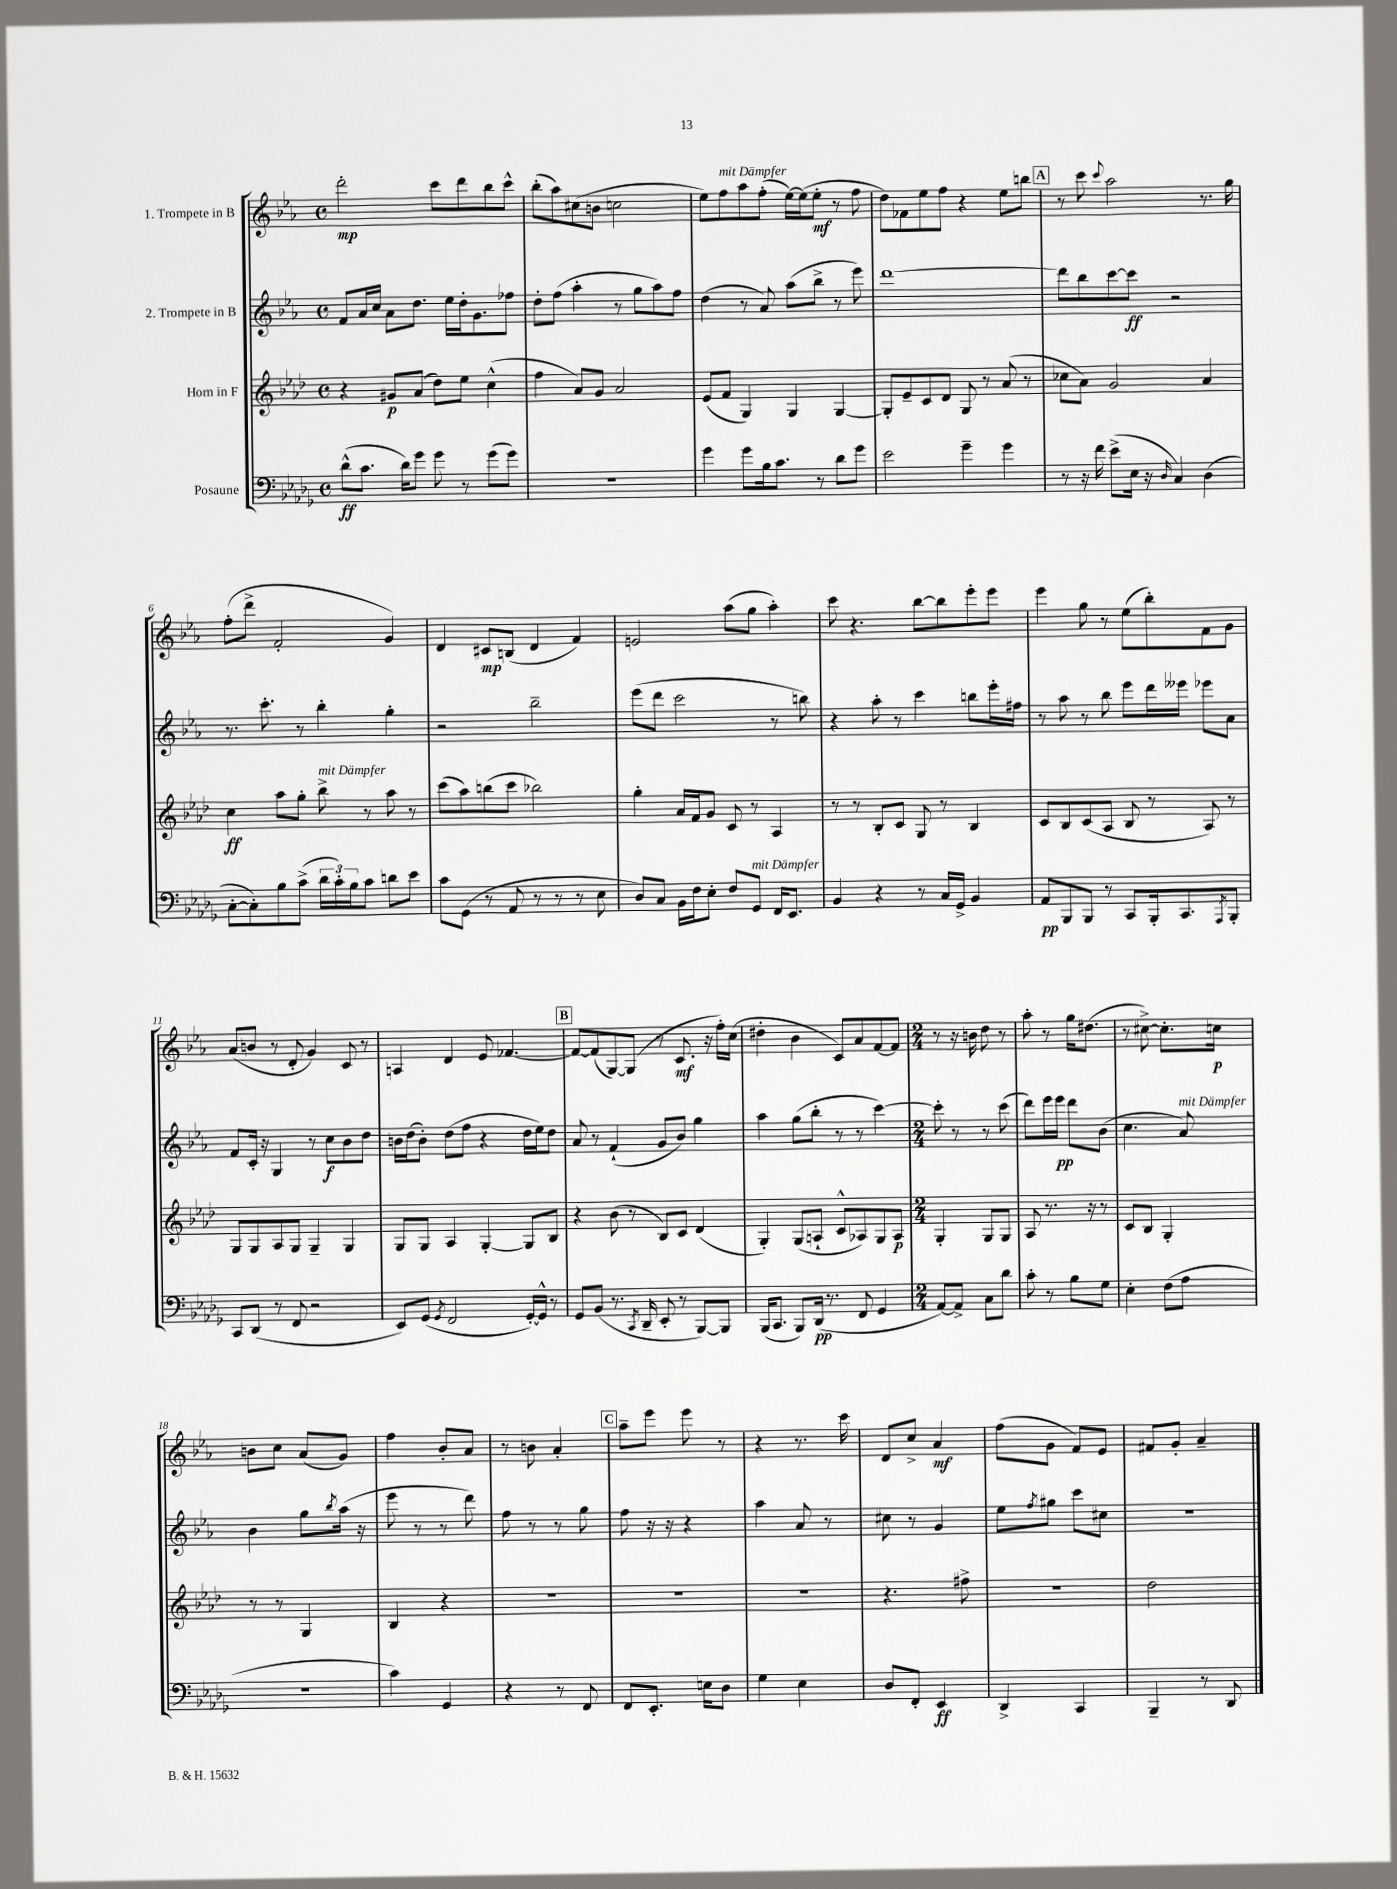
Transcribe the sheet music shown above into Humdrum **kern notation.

**kern	**kern	**kern	**kern
*staff4	*staff3	*staff2	*staff1
*clefF4	*clefG2	*clefG2	*clefG2
*k[b-e-a-d-g-]	*k[b-e-a-d-]	*k[b-e-a-]	*k[b-e-a-]
*M4/4	*M4/4	*M4/4	*M4/4
*met(c)	*met(c)	*met(c)	*met(c)
(8d-^^\L	4r	8f/L	2ddd'\
8.c\J	.	16a-/L	.
.	.	16cc/JJ	.
.	8g#/L	8a-\L	.
16d-\LK)	.	.	.
8g-\J	(8a-/J	8.dd\J	.
8g-\	8dd-\L)	.	8ccc\L
.	.	16ee-\LL	.
8r	8ee-\J	16dd'\J	8ddd\
.	.	8.g\	.
(8g-\L	(4cc^^\	.	8bb-\
8g-\J)	.	8ff-\J	8ccc^^\J
=	=	=	=
1r	4ff\	8dd'\L	(8bb-'\L
.	.	(8ff\J	8aa-\)
.	8a-/L)	4aa-'\	(8cc#\
.	8g/J	.	8b\J
.	2a-/	8r	2cc\
.	.	8gg\L	.
.	.	8aa-\)	.
.	.	8ff\J	.
=	=	=	=
4g-\	(8e-/L	(4dd\	8ee-\L)
.	8f/J	.	8ff\
8g-\L	4G/)	8r	8aa-\
16B-\k	.	8a-/)	(8ff'\J
8.c\J	.	.	.
.	4G/	(8aa-\L	[16ee-\LL)
.	.	.	(16ee-\]J
8r	.	8bb-^\J	8ee-'\J
8d-\L	[4G/	8r	8r
8g-\J	.	8eee-\)	8ff\
=	=	=	=
2e-\	8G'/]L	[1ddd	8dd\L)
.	8e-~/	.	8f-\
.	8c/	.	8ee-\
.	8d-/J	.	8ff\J
4g-~\	8G/	.	4r
.	8r	.	.
4g-\	(8a-/	.	8ee-\L
.	8r	.	8bb\J
=	=	=	=
8r	8cc-\L	8ddd\]L	8r
16r	8a-\J)	8bb-\	8ccc\
16f\	.	.	.
.	.	.	8qqccc/
(8e-^\L	2g/	[8ccc\	2aa-\
16E-\Jk	.	8ccc\]J	.
16r	.	.	.
16qqD-/	.	.	.
4C/)	.	2r	.
(4D-\	4a-/	.	8.r
.	.	.	16gg\
=	=	=	=
[8C'\L	4cc\	8.r	(8ff'\L
8C'\])	.	.	8ddd^\J
.	.	8.ccc'\	.
8B-\	8aa-\L	.	2f'/
(8c^\J	8gg'\J	8r	.
24d-\LL	8bb-^\	4bb-'\	.
24c'\)	.	.	.
24B-\J	.	.	.
8c\J	8r	.	.
8d\L	8aa-\	4gg'\	4g/)
8e-\J	8r	.	.
=	=	=	=
8c\L	(8ccc\L	2r	4d/
(8GG-\J	8aa-\)	.	.
8r	(8bb\	.	8c#/L
8AA-/	8ccc\J	.	(8B/J
8r	2bb-\)	2bb-~\	4d/
8r	.	.	.
8r	.	.	4f/)
8E-\	.	.	.
=	=	=	=
8D-/L)	4gg'\	(8eee-\L	2e/
8C/J	.	8ddd\J	.
16BB-\LL	16a-/LL	2ccc\	.
16F\J	16f/J	.	.
8E-'\J	8g/J	.	.
8F/L	8c/	.	(8aa-\L
8GG-/J	8r	.	8gg\J
16FF/LK	4A-/	8r	4aa-'\)
8.EE-/J	.	.	.
.	.	8bb\)	.
=	=	=	=
4BB-/	8r	4r	8ccc\
.	8r	.	4.r
4r	8B-'/L	8aa-'\	.
.	8c/J	8r	.
8r	8G/	4ccc\	[8bb-\L
16C/LL	8r	.	8bb-\]
16GG-^/JJ	.	.	.
4BB-/	4B-/	8bb\L	8eee-'\
.	.	16eee-'\L	8eee-\J
.	.	16ff#\JJ	.
=	=	=	=
8AA-/L	8c/L	8r	4eee-\
8BBB-/	8B-/	8aa-\	.
8BBB-/J	(8c/	8r	8gg\
8r	8A-/J	8bb-\	8r
8CC/L	8B-/	8eee-\L	(8ee-\L
16BBB-'/k	8r	16ddd\L	8bb-'\)
8.CC/	.	16eee--\JJ	.
.	8A-/)	8eee-\L	8f\
8qAAA-/	.	.	.
8BBB-'/J	8r	8a-\J	8g\J
=	=	=	=
8CC/L	8G/L	8f/L	(8a-/L
(8DD-/J	8G/	16c'/Jk	8b/J
.	.	16r	.
8r	8A-/	4G/	8r
8FF/	8G/J	.	8d'/
2r	4G~/	8r	4g/)
.	.	8cc\L	.
.	4G/	8b-\	8c/
.	.	8dd\J	8r
=	=	=	=
8EE-/L)	8G/L	16b\LL	4A/
.	.	(16dd\J	.
(8GG-/J	8G/J	8b'\J)	.
8qGG-/	.	.	.
2FF/	4A-/	(8dd\L	4d/
.	.	8ff\J	.
.	[4G'/	4r	8e-/
.	.	.	[4.f-/
[16GG-'/LL)	8G/]L	16dd\LL	.
16GG-^^/]JJ	.	16ee-\J)	.
8r	8B-/J	8dd\J	.
=	=	=	=
8GG-/L	4r	8a-/	8f-/_L
(8BB-/J	.	8r	(8f-/]
8.r	(8b-\	(4f`/	[8G/)
.	8r	.	(8G/]J
8qCC/	.	.	.
16DD-~/	.	.	.
8EE-'/	8B-/L)	8g/L	8r
8r	8c/J	8b-/J)	8.c/
[8BBB-/L)	(4d-/	4gg\	.
.	.	.	16r
8BBB-/]J	.	.	16ff'\LL)
.	.	.	(16cc\JJ
=	=	=	=
(16BBB-/LK	4G'/)	4aa-\	4dd#'\
8.CC/J	.	.	.
8BBB-/L)	(8G/L	(8gg\L	4b-\
(16DD-/Jk	8A`/J	8bb-'\J	.
8.r	.	.	.
.	8c^^/L	8r	8c/L)
8FF/	8A-/)	8r	8a-/
4GG-/	8G/	[4ccc\)	[8f/
.	8A-/J	.	8f/]J
=	=	=	=
*M2/4	*M2/4	*M2/4	*M2/4
[8AA-/L)	4G'/	8ccc'\]	8r
8AA-^/]J	.	8r	16r
.	.	.	16b\
8C\L	8G/L	8r	8dd\
8d-\J	8G/J	(8ccc\	8r
=	=	=	=
8c'\	8A-/	8ddd\L)	8aa-'\
8r	8.r	16eee-\L	8r
.	.	16eee-\JJ	.
8B-\L	.	8ddd\L	16gg\LK
.	16r	.	(8.dd#\J
8G-\J	8r	(8b-\J	.
=	=	=	=
4E-'\	8c/L	4.cc\	8r
.	8B-/J	.	[8cc#^\)
(8F\L	4G'/	.	8.cc#'\]L
8A-\J	.	8a-/)	.
.	.	.	16cc\Jk
=	=	=	=
2r	8r	4b-\	8b\L
.	8r	.	8cc\J
.	4G/	8gg\L	(8a-/L
.	.	8qbb-/	.
.	.	(16aa-\Jk	8g/J)
.	.	16r	.
=	=	=	=
4c\)	4B-/	8eee-\	4ff\
.	.	8r	.
4GG-/	4r	8r	8b-'/L
.	.	8ddd\)	8a-/J
=	=	=	=
4r	2r	8ff\	8r
.	.	8r	8b\
8r	.	8r	4a-'/
8FF/	.	8gg\	.
=	=	=	=
8FF/L	2r	8ff\	8aa-~\L
8.EE-'/J	.	16r	8eee-\J
.	.	16r	.
.	.	4r	8eee-\
16E\LK	.	.	.
8D-\J	.	.	8r
=	=	=	=
4G-\	2r	4aa-\	4r
4E-\	.	8a-/	8.r
.	.	8r	.
.	.	.	16ccc\
=	=	=	=
8D-/L	4.r	8cc#\	8d/L
8FF'/J	.	8r	8cc^/J
4EE-/	.	4g/	4a-/
.	8ff#^\	.	.
=	=	=	=
4DD-^/	2r	8ee-\L	(8ff\L
.	.	8qff/	.
.	.	8gg#\J	8g\J
4CC/	.	8ccc\L	8f/L)
.	.	8cc#\J	8e-/J
=	=	=	=
4BBB-~/	2dd-\	2r	8f#/L
.	.	.	8g'/J
8r	.	.	4a-~/
8DD-/	.	.	.
==	==	==	==
*-	*-	*-	*-
